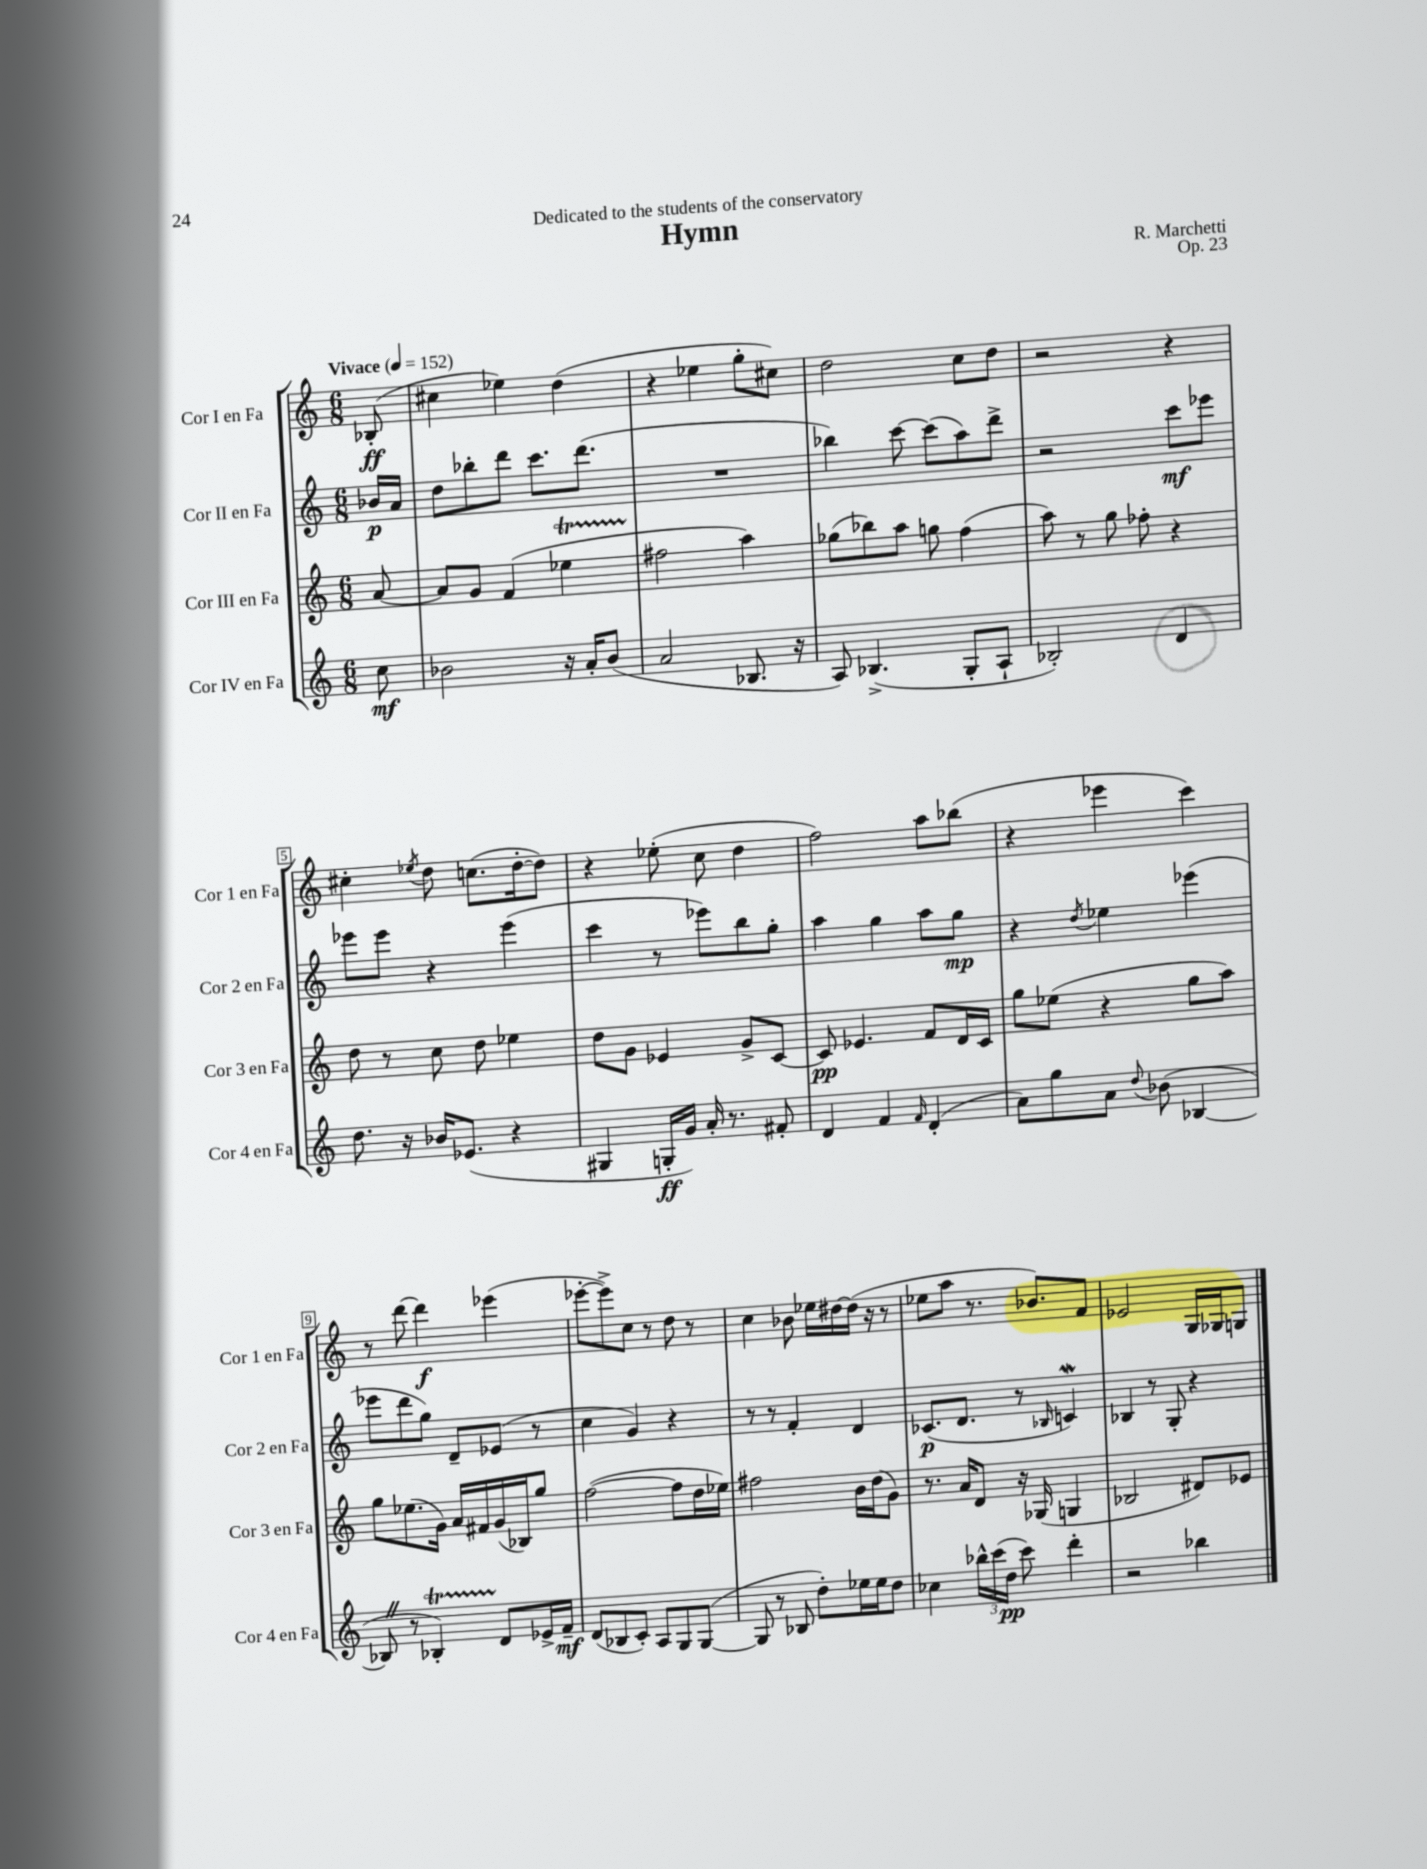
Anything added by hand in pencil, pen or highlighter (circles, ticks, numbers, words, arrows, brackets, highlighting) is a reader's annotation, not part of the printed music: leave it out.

**kern	**kern	**kern	**kern
*staff4	*staff3	*staff2	*staff1
*clefG2	*clefG2	*clefG2	*clefG2
*k[]	*k[]	*k[]	*k[]
*M6/8	*M6/8	*M6/8	*M6/8
*MM152	*MM152	*MM152	*MM152
8cc	[8a	16b-	(8B-'
.	.	16a	.
=	=	=	=
2b-	8a]	8dd	4cc#
.	8g	8bb-'	.
.	(4f	8ddd	4ee-)
.	.	8.ccc	.
16r	4ee-	.	(4dd
16a'	.	(8.ddd	.
(8b-	.	.	.
=	=	=	=
2a	2ff#	2.r	4r
.	.	.	4ee-
8.B-	4aa)	.	8gg'
.	.	.	8cc#)
16r	.	.	.
=	=	=	=
8A)	(8gg-	4bb-)	2dd
(4.B-^	8bb-)	.	.
.	8aa	[8ccc	.
.	8gg	(8ccc]	.
8G'	(4ff	8aa)	8cc
8A`	.	8ddd^	8dd
=	=	=	=
2B-')	8aa)	2r	2r
.	8r	.	.
.	8gg	.	.
.	8ff-'	.	.
4d	4r	8ccc	4r
.	.	8eee-	.
=	=	=	=
8.dd	8dd	8eee-	4cc#'
.	8r	8eee-	.
16r	.	.	.
.	.	.	8qee-
16b-	8cc	4r	8dd
(8.e-	.	.	.
.	8dd	.	(8.cc
4r	4ee-	(4eee-	.
.	.	.	[16dd'
.	.	.	8dd])
=	=	=	=
4G#	8dd	4ccc	4r
.	8g	.	.
16G'	4e-	8r	(8ee-'
16g)	.	.	.
16a'	.	8eee-)	8cc
8.r	.	.	.
.	8g^	8bb	4dd
8f#'	[8c	8gg'	.
=	=	=	=
4d	8c]	4aa	2ff)
.	4.e-	.	.
4f	.	4gg	.
16qqf	.	.	.
(4d'	8f	8aa	8aa
.	16d	8gg	(8bb-
.	16c	.	.
=	=	=	=
8a)	8gg	4r	4r
8gg	(8ee-	.	.
.	.	8qdd	.
8a	4r	4ee-	4eee-
8qqdd	.	.	.
(8b-	.	.	.
[4B-	8gg	(4eee-	4ccc)
.	8aa)	.	.
=	=	=	=
8B-]	8gg	8eee-	8r
8r	(8.ee-	8ddd	[8ddd
4B-')	.	8gg)	4ddd]
.	16g)	.	.
.	16a	8d~	.
.	16f#	.	.
8d	(16g	(8e-	(4eee-
.	16B-)	.	.
16e-^	8gg	8r	.
16f~	.	.	.
=	=	=	=
(8d	([2ff	4cc	[8eee-'
8B-	.	.	8eee-^])
8c')	.	4g)	8cc
8A	.	.	8r
8G	8ff]	4r	8dd
([8G	16dd	.	8r
.	16ee-)	.	.
=	=	=	=
8G]	2ff#	8r	4cc
8r	.	8r	.
8B-	.	4f'	8b-
8dd')	.	.	16ee-
.	.	.	[16dd#
16ee-	16b	4d	(16dd#]
16ee-	(16dd	.	16r
8dd	8g)	.	8r
=	=	=	=
4cc-	8.r	(8.c-	8ee-
.	.	.	8aa
.	16a	8.d	.
24bb-^^	8d	.	8.r
(24ccc	.	.	.
24dd	.	.	.
8ccc)	16r	8r	.
.	(16G-	.	8.b-)
.	.	16qqB-	.
4ddd'	4G	4c)	.
.	.	.	8f
=	=	=	=
2r	2B-	4B-	2e-
.	.	8r	.
.	.	8G'	.
4bb-	8d#)	4r	16G
.	.	.	16G-
.	8e-	.	8G
==	==	==	==
*-	*-	*-	*-
